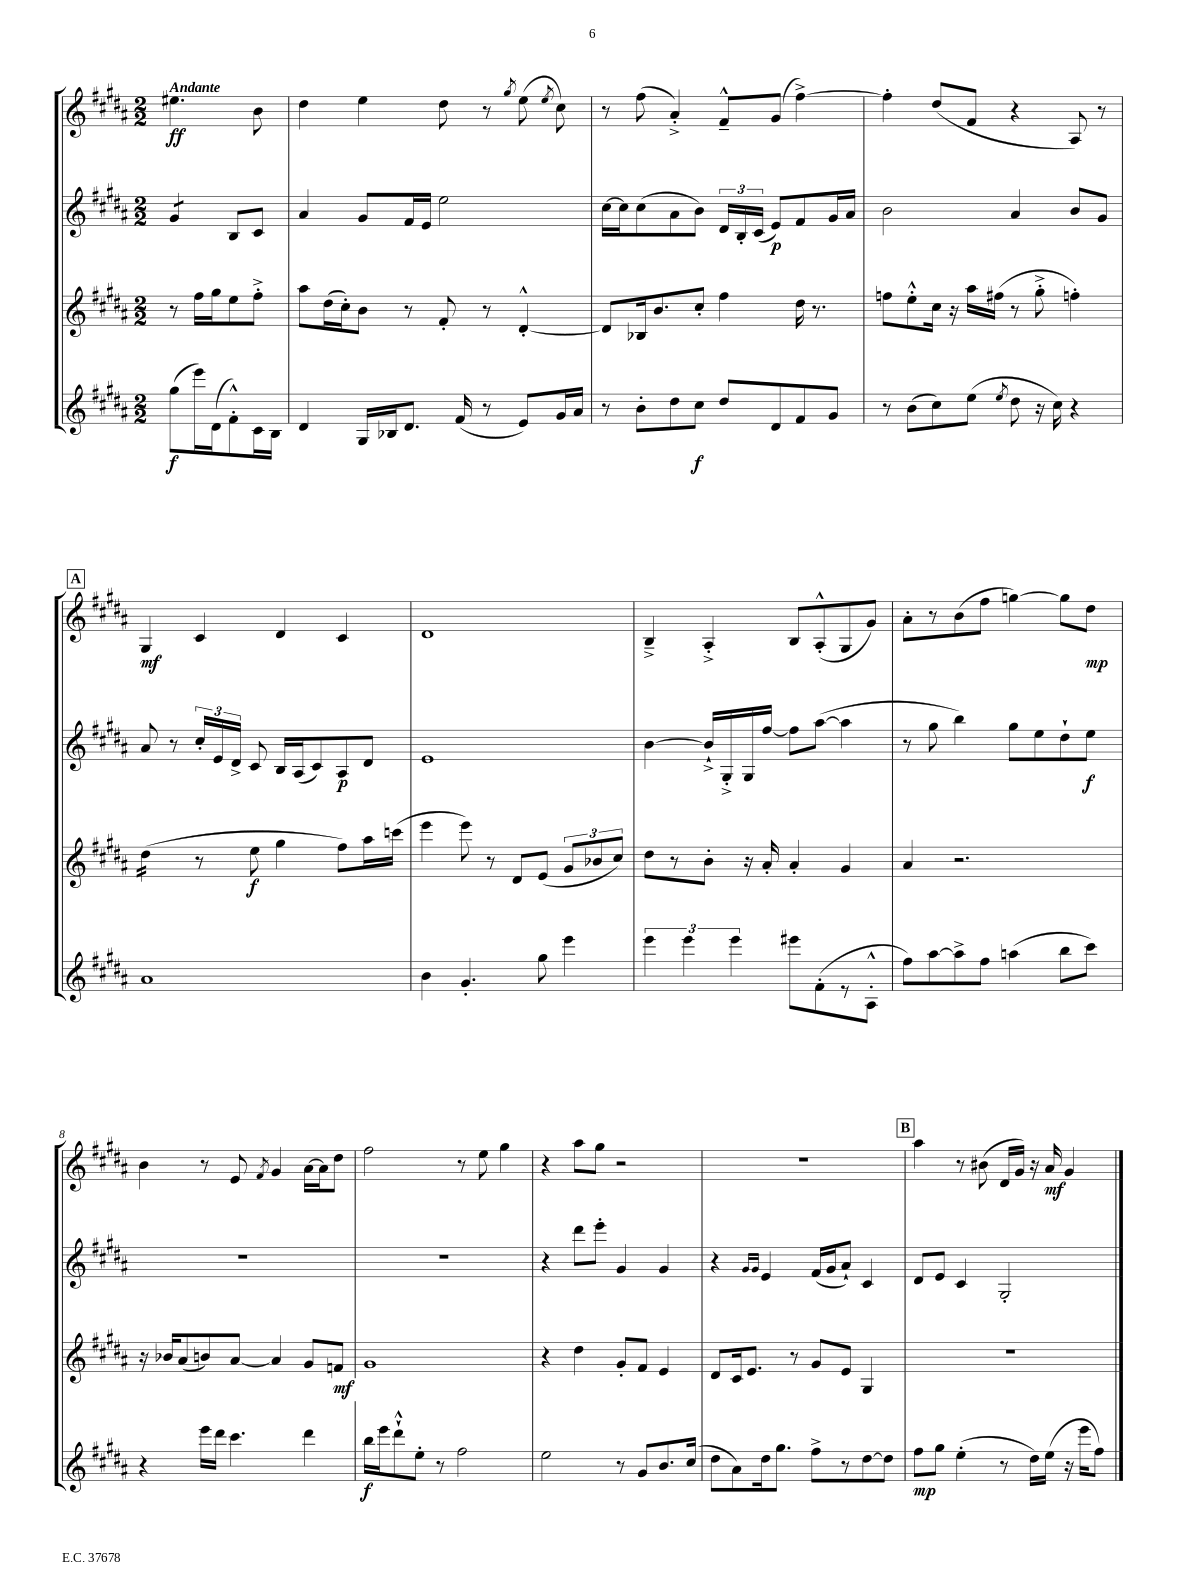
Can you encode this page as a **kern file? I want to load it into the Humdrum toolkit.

**kern	**kern	**kern	**kern
*staff4	*staff3	*staff2	*staff1
*clefG2	*clefG2	*clefG2	*clefG2
*k[f#c#g#d#a#]	*k[f#c#g#d#a#]	*k[f#c#g#d#a#]	*k[f#c#g#d#a#]
*M2/2	*M2/2	*M2/2	*M2/2
(8gg#	8r	4g#	4.ee#
16eee)	16ff#	.	.
(16d#	16gg#	.	.
8f#'^^)	8ee	8B	.
16c#	8ff#'^	8c#	8b
16B	.	.	.
=	=	=	=
4d#	8aa#	4a#	4dd#
.	(16dd#	.	.
.	16cc#')	.	.
16G#	8b	8g#	4ee
16B-	.	.	.
8.d#	8r	16f#	.
.	.	16e	.
.	8f#'	2ee	8dd#
(16f#	.	.	.
8r	8r	.	8r
.	.	.	8qgg#
8e)	[4d#'^^	.	(8ee
.	.	.	8qee
16g#	.	.	8cc#)
16a#	.	.	.
=	=	=	=
8r	8d#]	[16cc#	8r
.	.	16cc#]	.
8b'	16B-	(8cc#	(8ff#
.	8.b	.	.
8dd#	.	8a#	4a#'^)
8cc#	8cc#'	8b)	.
8dd#	4ff#	24d#	8f#~^^
.	.	24B'	.
.	.	(24c#	.
8d#	.	8e)	(8g#
8f#	16dd#	8f#	[4ff#^)
.	8.r	.	.
8g#	.	16g#	.
.	.	16a#	.
=	=	=	=
8r	8ff	2b	4ff#']
(8b	8ee'^^	.	.
8cc#)	16cc#	.	(8dd#
.	16r	.	.
(8ee	16aa#	.	8f#
.	(16ff#	.	.
8qee	.	.	.
8dd#	8r	4a#	4r
16r	8gg#'^	.	.
16cc#)	.	.	.
4r	4ff')	8b	8A#)
.	.	8g#	8r
=	=	=	=
1a#	(4dd#	8a#	4G#
.	.	8r	.
.	8r	24cc#'	4c#
.	.	24e	.
.	.	24d#^	.
.	8ee	8c#	.
.	4gg#	16B	4d#
.	.	(16A#	.
.	.	8c#)	.
.	8ff#)	8A#	4c#
.	16aa#	8d#	.
.	(16ccc	.	.
=	=	=	=
4b	4eee	1e	1d#
4.g#'	8eee)	.	.
.	8r	.	.
.	8d#	.	.
8gg#	(8e	.	.
4eee	12g#	.	.
.	12b-	.	.
.	12cc#)	.	.
=	=	=	=
6eee	8dd#	[4b	4B~^
.	8r	.	.
6eee	.	.	.
.	8b'	16b`^]	4A#'^
.	.	16G#'^	.
6eee	.	.	.
.	16r	16G#	.
.	16a#'	[16ff#	.
8eee#	4a#'	8ff#]	8B
(8f#'	.	([8aa#	(8A#'^^
8r	4g#	4aa#]	8G#
8A#'^^	.	.	8g#)
=	=	=	=
8ff#)	4a#	8r	8a#'
[8aa#	.	8gg#	8r
8aa#^]	2.r	4bb)	(8b
8ff#	.	.	8ff#
(4aa	.	8gg#	[4gg)
.	.	8ee	.
8bb	.	8dd#`	8gg]
8ccc#)	.	8ee	8dd#
=	=	=	=
4r	16r	1r	4b
.	16b-	.	.
.	(8a#	.	.
16eee	8b)	.	8r
16ddd#	.	.	.
4.ccc#	[8a#	.	8e
.	.	.	8qf#
.	4a#]	.	4g#
4ddd#	8g#	.	[16a#
.	.	.	16a#]
.	8f	.	8dd#
=	=	=	=
16bb	1g#	1r	2ff#
16eee	.	.	.
8ddd#`^^	.	.	.
8ee'	.	.	.
8r	.	.	.
2ff#	.	.	8r
.	.	.	8ee
.	.	.	4gg#
=	=	=	=
2ee	4r	4r	4r
.	4dd#	8ddd#	8aa#
.	.	8eee'	8gg#
8r	8g#'	4g#	2r
8g#	8f#	.	.
8.b	4e	4g#	.
(16cc#	.	.	.
=	=	=	=
8dd#	8d#	4r	1r
8a#)	16c#	.	.
.	8.e	.	.
.	.	16qqg#	.
.	.	16qqg#	.
16dd#	.	4e	.
8.gg#	.	.	.
.	8r	.	.
8ff#^	8g#	(16f#	.
.	.	16g#	.
8r	8e	8a#`)	.
[8dd#	4G#	4c#	.
8dd#]	.	.	.
=	=	=	=
8ff#	1r	8d#	4aa#
8gg#	.	8e	.
(4ee'	.	4c#	8r
.	.	.	(8b#
8r	.	2G#'	16d#
.	.	.	16g#)
16dd#)	.	.	16r
(16ee	.	.	16a#
16r	.	.	4g#
16eee	.	.	.
8ff#)	.	.	.
==	==	==	==
*-	*-	*-	*-
